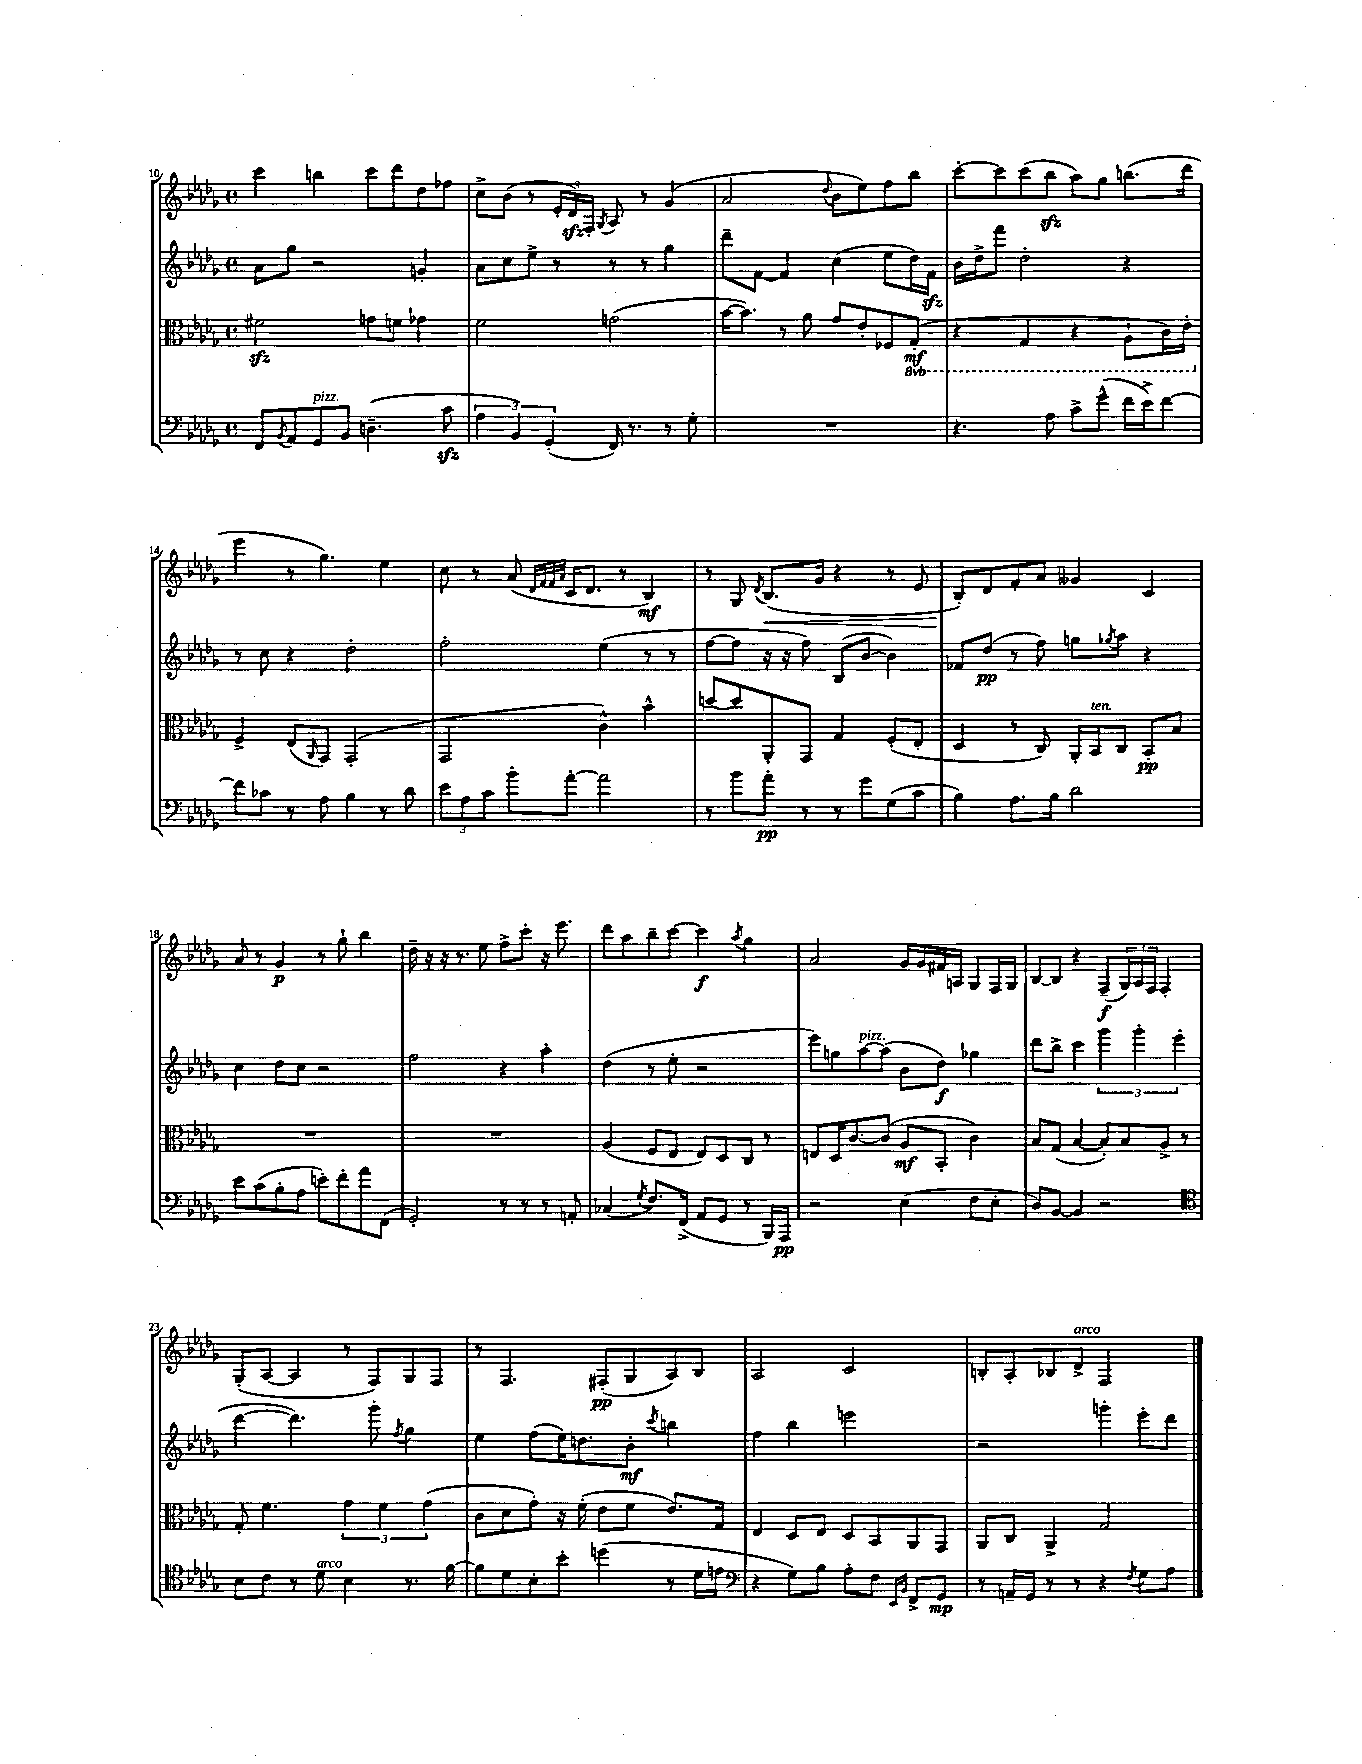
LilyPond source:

<<
\new StaffGroup <<
\new Staff = "s0" {
    \clef treble \key des \major \defaultTimeSignature \time 4/4
    c'''4 b''4 c'''8 des'''8 des''8 fes''8 |
    c''8-> bes'8( r8 \tuplet 3/2 { ees'16-. des'16\sfz) f16-. } \acciaccatura { ges8 } aes8 r8 ges'4( |
    aes'2 \appoggiatura { des''8 } bes'8 ees''8) f''8 bes''8 |
    c'''8~-. c'''8 c'''8( bes''8\sfz aes''8) ges''8 b''8.( des'''16 |
    ees'''4 r8 ges''4.) ees''4 |
    c''8 r8 aes'8( \grace { des'32 f'32 f'32 aes'32 } c'16 des'8. r8 bes4\mf) |
    r8 ges8 \acciaccatura { des'8 } bes8.\<( ges'16 r4 r8 ees'8 |
    bes8-.\!) des'8 f'8-. aes'8 geses'4 c'4 |
    aes'8 r8 ges'4\p r8 ges''8-! bes''4 |
    des''16-- r16 r16 r8. ees''8 f''8-> c'''8-. r16 ees'''8. |
    des'''8 aes''8 bes''8-- c'''8~ c'''4\f \acciaccatura { aes''8 } ges''4 |
    aes'2 ges'16 ges'16 fis'16 a16 ges8 f16 ges16 |
    bes8~ bes8 r4 f8--\f( \tuplet 3/2 { ges16) aes16 f16 } f4-. |
    ges8-.( aes8~ aes4 r8 f8) ges8 f8 |
    r8 f4. fis8-.\pp( ges8 aes8) bes8 |
    aes2 c'2 |
    b8-. aes8-. bes8 des'8->^\markup { \italic "arco" } f2 \bar "|." |
}
\new Staff = "s1" {
    \clef treble \key des \major \defaultTimeSignature \time 4/4
    aes'8 ges''8 r2 g'4-. |
    aes'8 c''8 ees''8-> r8 r8 r8 ges''4 |
    des'''8-- f'8~ f'4 c''4( ees''8 des''16) f'16\sfz |
    bes'16 des''16-> f'''8 des''2-. r4 |
    r8 c''8 r4 des''2-. |
    f''2-. ees''4( r8 r8 |
    f''8~ f''8 r16 r16 f''8) bes8( bes'8~ bes'4) |
    fes'8 des''8\pp( r8 f''8) g''8 \acciaccatura { ges''8 } aes''8 r4 |
    c''4 des''8 c''8 r2 |
    f''2 r4 aes''4-. |
    des''4( r8 ees''8-. r2 |
    ees'''8) g''8 aes''8~^\markup { \italic "pizz." } aes''8( bes'8 des''8\f) ges''4 |
    des'''8 bes''8-> c'''4 \tuplet 3/2 { ges'''4 ges'''4-. ees'''4( } |
    des'''4~ des'''4.) ges'''8-. \acciaccatura { f''8 } ges''4 |
    ees''4 f''8( ees''16) d''8. bes'8-.\mf \acciaccatura { c'''8 } b''4 |
    f''4 bes''4 e'''2 |
    r2 g'''4-. ees'''8-. des'''8 \bar "|." |
}
\new Staff = "s2" {
    \clef alto \key des \major \defaultTimeSignature \time 4/4 \set Staff.ottavationMarkups = #ottavation-simple-ordinals
    fis'2\sfz g'8 f'8 ges'4 |
    f'2 g'2( |
    bes'16~ bes'8.) r8 aes'8 ges'8 ees'8-. fes8 \ottava #-1 ges,8-.\mf( |
    r4 ges,4 r4 aes,8-! c16) ees16-. \ottava #0 |
    f4-> ees8( \grace { aes,16 } ges,8) ges,2-.( |
    ges,2 c'4-^) bes'4-^ |
    d''8~ d''8 aes,8-. ges,8 ges4 f8-.( ees8-. |
    des4 r8 c8) aes,16-. bes,16^\markup { \italic "ten." } c8 bes,8-.\pp bes8 |
    R1 |
    R1 |
    aes4( f8 ees8 ees8) des8 c8 r8 |
    e8 des16 c'8.~ c'8( aes8\mf bes,8-. c'4) |
    bes8 ges8( bes4~ bes8-.) bes8 aes8-> r8 |
    ges8-. f'4. \tuplet 3/2 { ges'4 f'4 ges'4( } |
    c'8 des'8 ges'8-.) r16 f'16-.( ees'8 f'8 ees'8.) ges16 |
    ees4 des8 ees8 des8 bes,8 aes,8 ges,8 |
    aes,8 c8 aes,4-> ges2 \bar "|." |
}
\new Staff = "s3" {
    \clef bass \key des \major \defaultTimeSignature \time 4/4
    f,8 \acciaccatura { bes,8 } aes,8 ges,8^\markup { \italic "pizz." } bes,8 d4.--( c'8\sfz |
    \tuplet 3/2 { aes4 bes,4) ges,4-.( } f,16) r8. r8 ges8-. |
    R1 |
    r4. aes8 c'8-> ges'8-^( f'16 ees'16->) f'8~ |
    f'8 ces'8 r8 aes8 bes4 r8 des'8 |
    \tuplet 3/2 { ees'8 aes8 c'8 } bes'8-. aes'8~-. aes'2 |
    r8 bes'8 aes'8-.\pp r8 r8 ges'8 ges8( c'8 |
    bes4) aes8. bes16 des'2 |
    ees'8 c'8( bes8-. aes8 e'8-.) f'8-. aes'8 f,8( |
    ges,2-.) r8 r8 r8 a,8-. |
    ces4( \acciaccatura { ges8 } f8.) f,16->( aes,8 ges,8 r8 bes,,16) aes,,16\pp |
    r2 ees4( f8 ees8-. |
    des8) bes,8~ bes,4 r2 |
    \clef tenor bes8 c'8 r8 des'8^\markup { \italic "arco" } bes4 r8. f'16~ |
    f'8 des'8 bes8-. bes'8-. d''4( r8 des'16 e'16 |
    \clef bass r4 ges8) bes8 aes8-. f8 \grace { ees,16 bes,16 } f,8-> ges,8\mp |
    r8 a,16-- ges,16 r8 r8 r4 \acciaccatura { f8 } ges8 aes8 \bar "|." |
}
>>
>>
\layout { \context { \Score currentBarNumber = #10 } }
